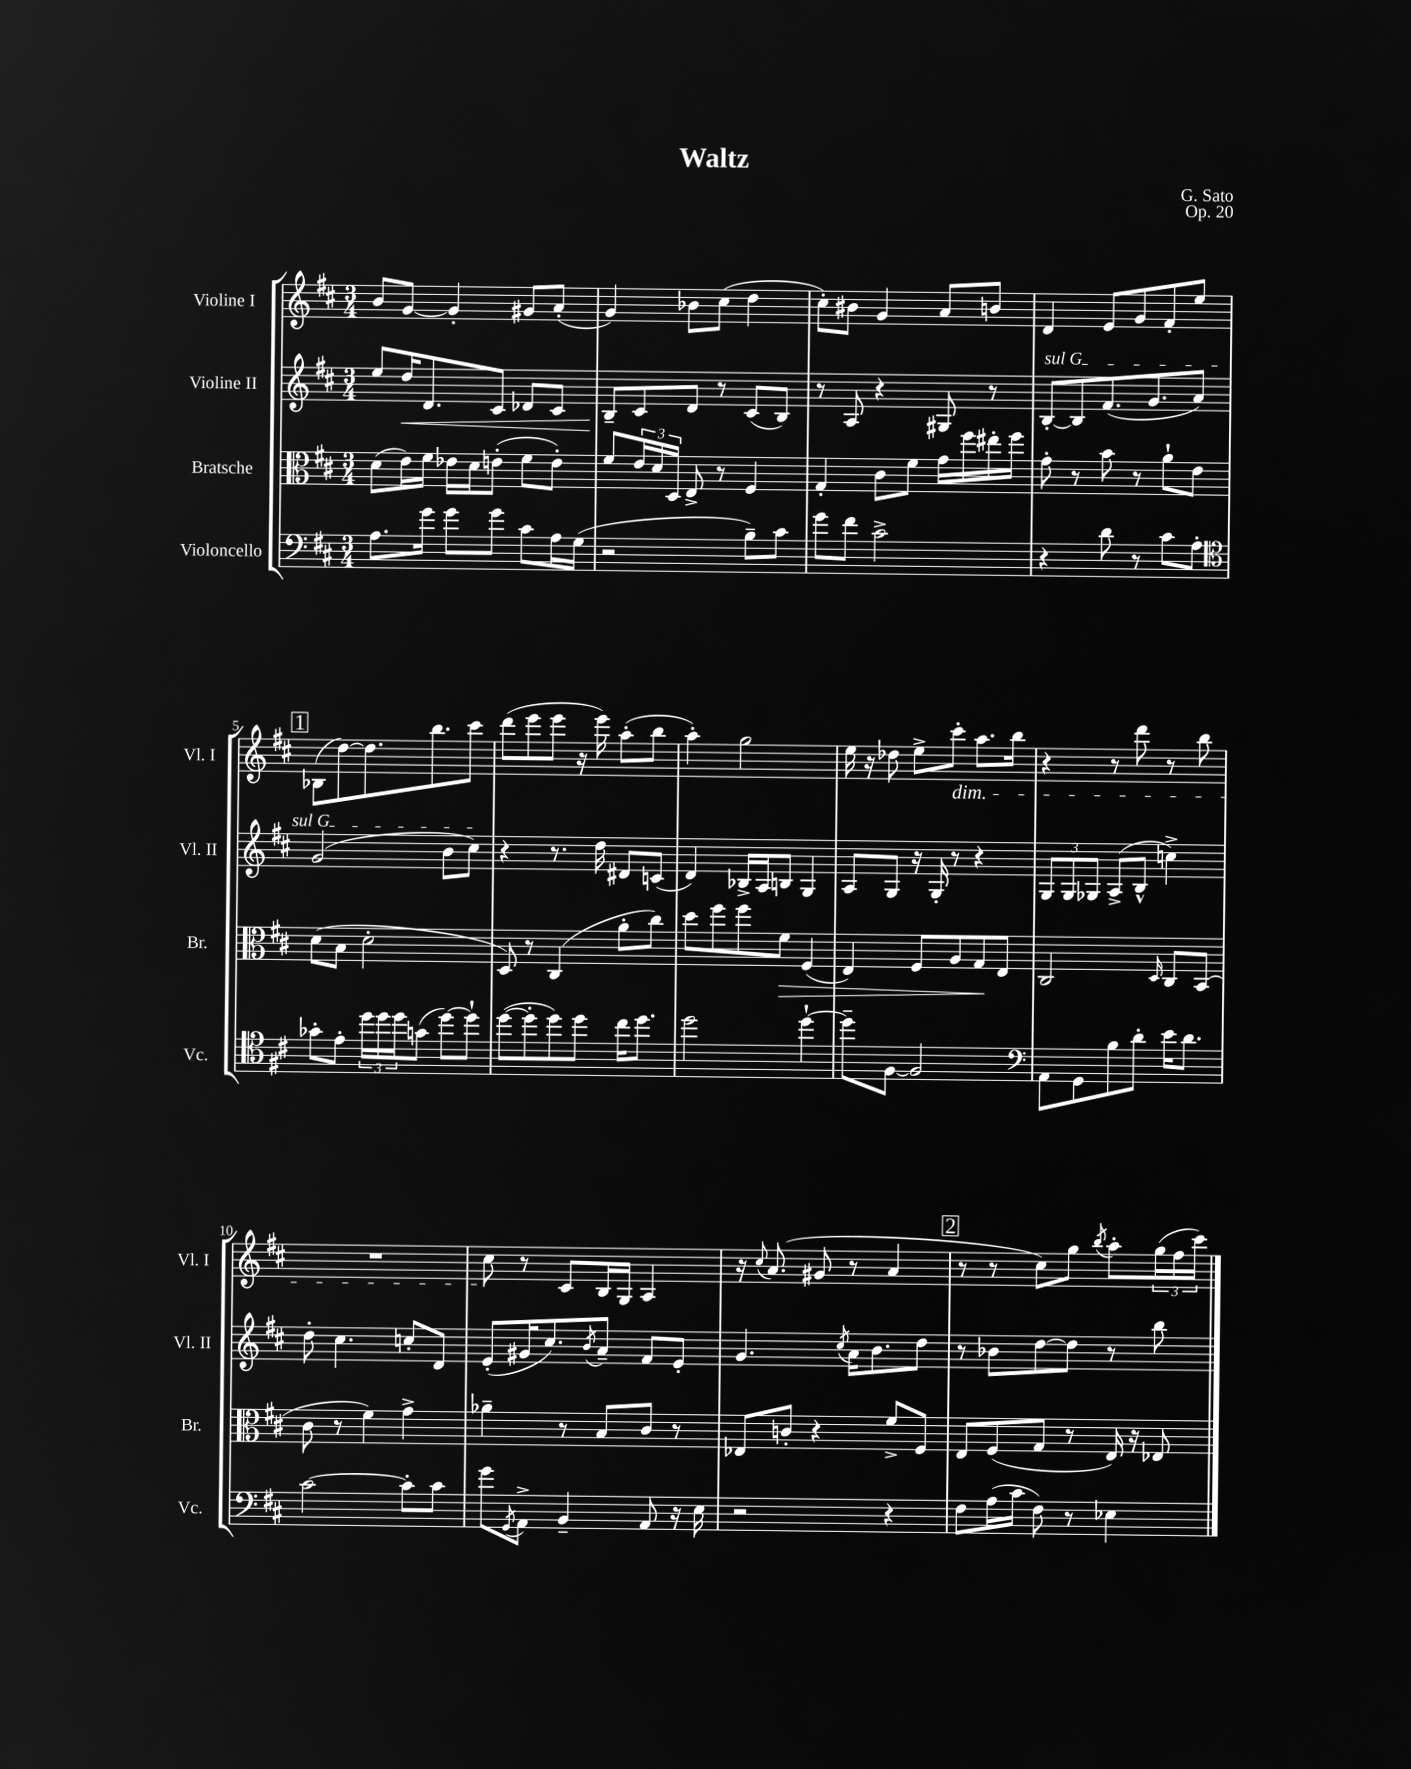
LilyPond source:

\header { title = "Waltz" composer = "G. Sato" opus = "Op. 20" }
<<
\new StaffGroup <<
\new Staff = "s0" \with { instrumentName = "Violine I" shortInstrumentName = "Vl. I" } {
    \clef treble \key d \major \numericTimeSignature \time 3/4
    b'8 g'8~ g'4-. gis'8 a'8-.( |
    g'4) bes'8 cis''8( d''4 |
    cis''8-.) bis'8 g'4 a'8 b'8 |
    d'4 e'8 g'8 fis'8-. e''8 |
    \mark \markup { \box "1" } bes8( d''8~) d''8. b''8. cis'''8 |
    d'''8( e'''8 e'''8 r16 e'''16) a''8-.( b''8 |
    a''4-.) g''2 |
    e''16 r16 des''8 e''8-> cis'''8-.\dim a''8. b''16 |
    r4 r8 d'''8 r8 b''8 |
    R2. |
    cis''8\! r8 cis'8 b16 g16 a4 |
    r16 \appoggiatura { cis''8 } a'8.( gis'8 r8 a'4 |
    \mark \markup { \box "2" } r8 r8 cis''8) g''8 \acciaccatura { b''8 } a''8-. \tuplet 3/2 { g''16( fis''16 cis'''16) } \bar "|." |
}
\new Staff = "s1" \with { instrumentName = "Violine II" shortInstrumentName = "Vl. II" } {
    \clef treble \key d \major \numericTimeSignature \time 3/4
    e''8 d''16\< d'8. cis'8 des'8 cis'8 |
    b8--\! cis'8 d'8 r8 cis'8( b8) |
    r8 a8 r4 gis8 r8 |
    \once \override TextSpanner.bound-details.left.text = \markup { \italic "sul G" } b8~-.\startTextSpan b8 fis'8.( g'8. a'8) |
    \mark \markup { \box "1" } g'2( b'8 cis''8\stopTextSpan) |
    r4 r8. d''16 dis'8 c'8( |
    d'4) bes16-> a16 b8 g4 |
    a8 g8 r16 g16-. r8 r4 |
    \tuplet 3/2 { g8 g8 ges8 } a8->( b8-^ c''4->) |
    d''8-. cis''4. c''8-. d'8 |
    e'8-.( gis'16 cis''8.) \acciaccatura { b'8 } a'8-- fis'8 e'8-. |
    g'4. \acciaccatura { cis''8 } a'16 b'8. d''8 |
    \mark \markup { \box "2" } r8 bes'8 d''8~ d''8 r8 b''8 \bar "|." |
}
\new Staff = "s2" \with { instrumentName = "Bratsche" shortInstrumentName = "Br." } {
    \clef alto \key d \major \numericTimeSignature \time 3/4
    d'8( e'16) fis'16 ees'16 d'16 e'8-.( fis'8 e'8-.) |
    fis'8 \tuplet 3/2 { e'16 d'16 d16 } e8-> r8 fis4 |
    g4-. cis'8 fis'8 g'16 fis''16 eis''16-. fis''16 |
    g'8-. r8 b'8 r8 a'8-! e'8 |
    \mark \markup { \box "1" } d'8( b8 d'2-. |
    d8) r8 cis4( a'8-. cis''8) |
    d''8 fis''8 fis''8 fis'8\> fis4( |
    e4) fis8 a8 g8\! e8 |
    cis2 \grace { d16 } cis8 b,8( |
    cis'8 r8 fis'4) g'4-> |
    aes'4-- r8 b8 cis'8 r8 |
    ees8 c'8-. r4 fis'8-> fis8 |
    \mark \markup { \box "2" } e8 fis8( g8 r8 e16) r16 ees8 \bar "|." |
}
\new Staff = "s3" \with { instrumentName = "Violoncello" shortInstrumentName = "Vc." } {
    \clef bass \key d \major \numericTimeSignature \time 3/4
    a8. g'16 g'8 g'8 cis'8 a16 g16( |
    r2 b8--) cis'8 |
    g'8 fis'8 cis'2-> |
    r4 d'8 r8 cis'8 a8-. |
    \mark \markup { \box "1" } \clef tenor ges'8-. e'8-. \tuplet 3/2 { d''16 d''16 d''16 } g'8( d''8~) d''8-! |
    d''8~( d''8-. d''8) d''8 cis''16 d''8. |
    d''2 d''4~-! |
    d''8-- fis8~ fis2 |
    \clef bass a,8 g,8 b8 d'8-. e'16 d'8. |
    cis'2~ cis'8-. cis'8 |
    g'8 \acciaccatura { g,8 } a,8-> b,4-- a,8 r16 e16 |
    r2 r4 |
    \mark \markup { \box "2" } fis8 a16( cis'16 fis8) r8 ees4 \bar "|." |
}
>>
>>
